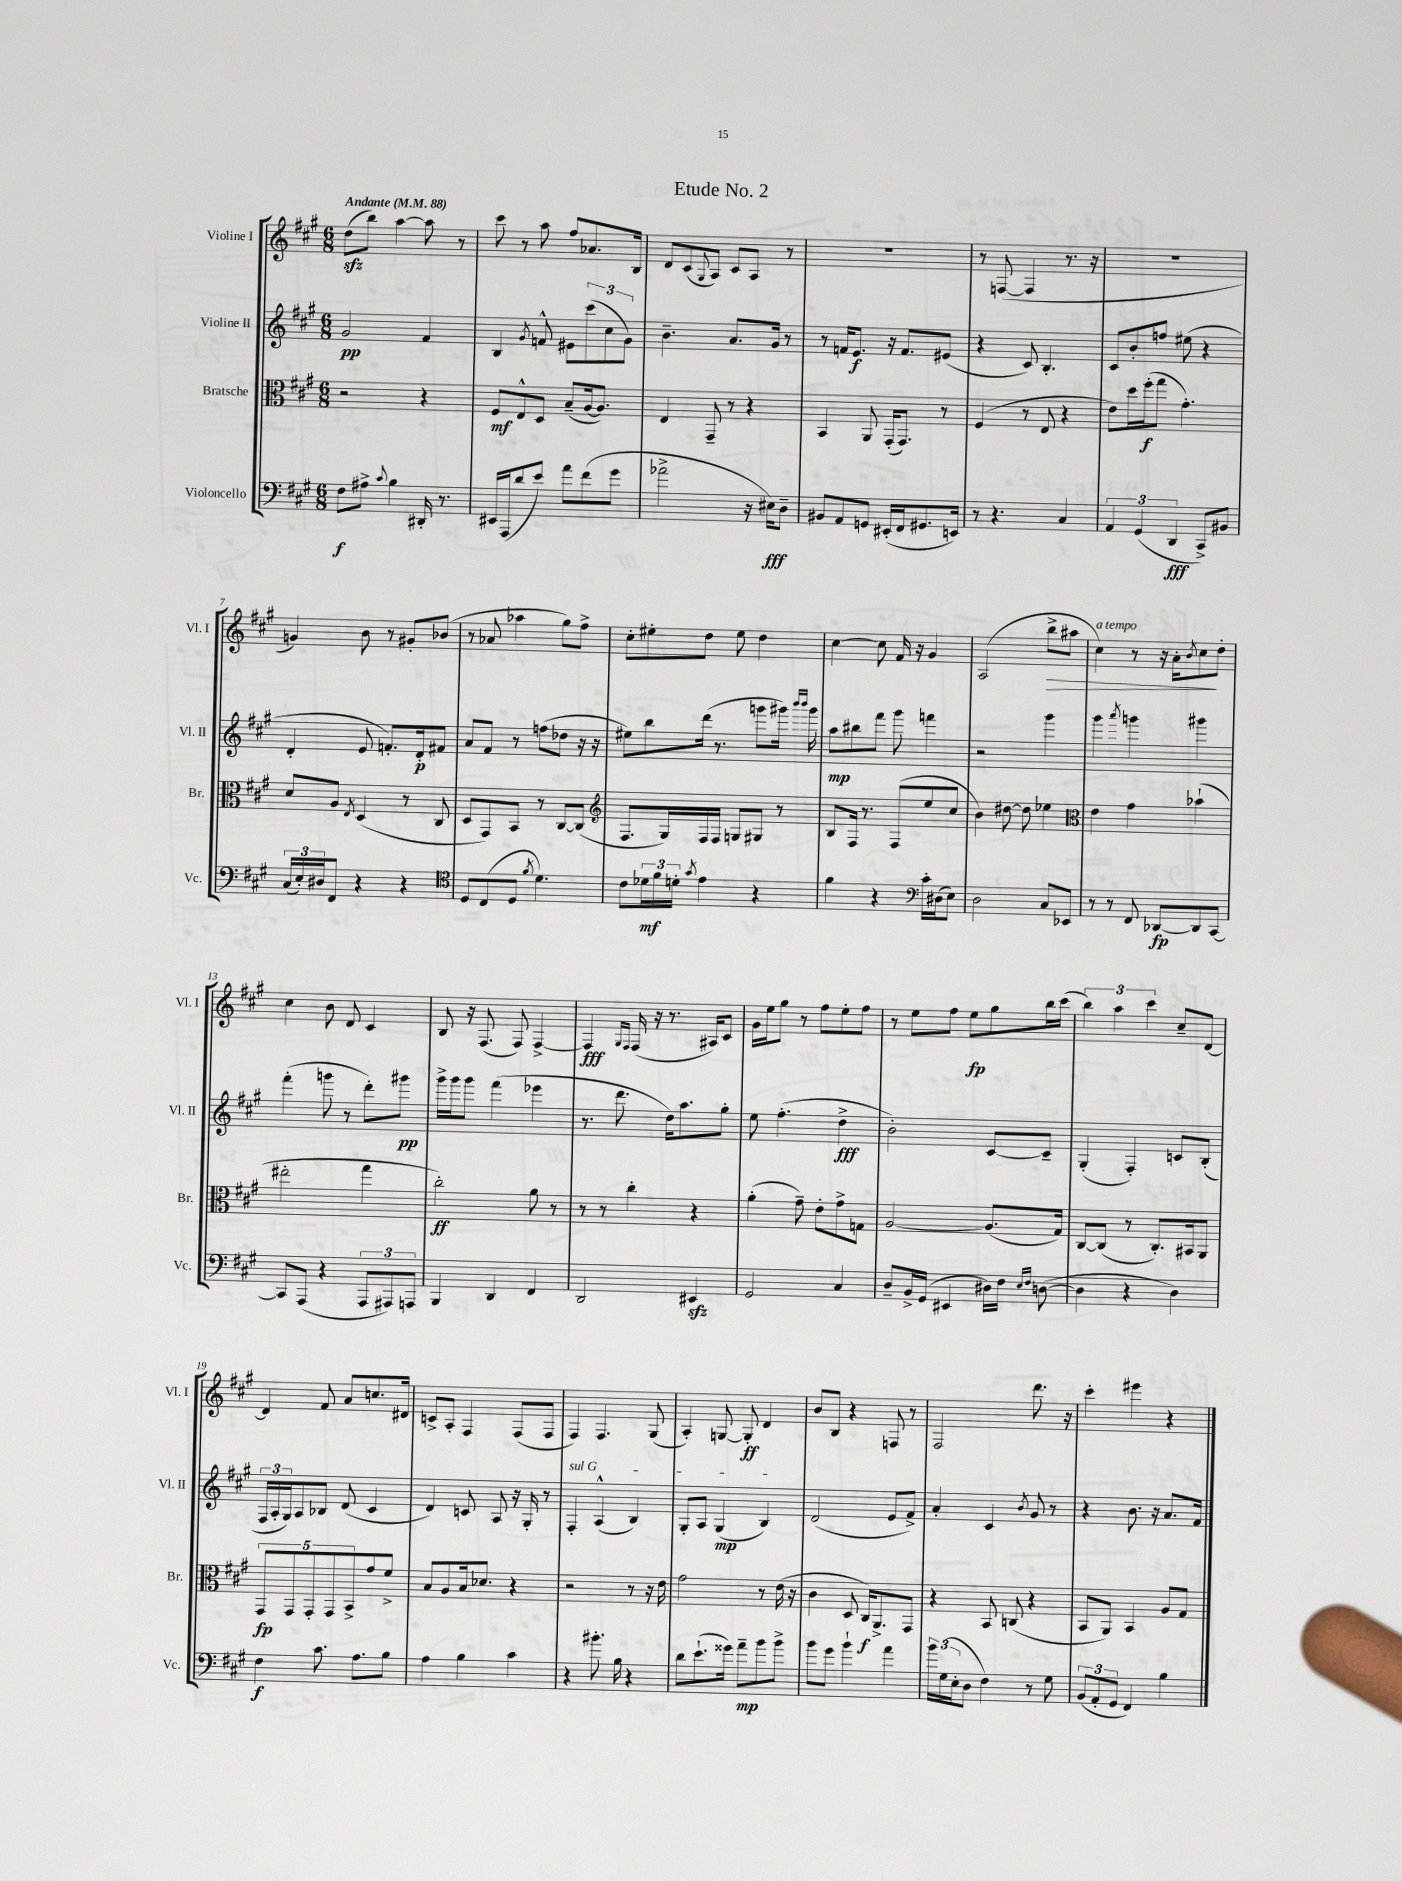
\header { title = "Etude No. 2" }
<<
\new StaffGroup <<
\new Staff = "s0" \with { instrumentName = "Violine I" shortInstrumentName = "Vl. I" } {
    \clef treble \key a \major \numericTimeSignature \time 6/8 \tempo "Andante" 4 = 88
    d''8\sfz( b''8) a''4~ a''8 r8 |
    cis'''8 r8 a''8 fis''8 aes'8. b16 |
    d'8 cis'8( \appoggiatura { gis8 } a8) cis'8 a8 r8 |
    R2. |
    r8 f8~( f4 r8. r16 |
    R2. |
    g'4) b'8 r8 gis'8-. bes'8( |
    r8 aes'8 aes''4 gis''8) fis''8-> |
    cis''8-. eis''8-. d''8 eis''8 d''4 |
    cis''4~ cis''8 fis'16 r16 gis'4 |
    a2( b''8->\> ais''8 |
    cis''4^\markup { \italic "a tempo" }) r8 r16 a'16-. \acciaccatura { b'8 } cis''8\! d''8-. |
    cis''4 b'8 d'8 cis'4 |
    b8 r16 fis8.( fis8) fis4~-> |
    fis4\fff \grace { gis16 fis16 } fis16( r16 r8. ais16) cis'8 |
    gis'16 e''16 gis''8 r8 fis''8 e''8-. fis''8 |
    r8 e''8 fis''8 e''8\fp gis''8 b''16 cis'''16( |
    \tuplet 3/2 { b''4) a''4 cis'''4 } cis''8-- d'8~ |
    d'4 fis'8 a'8 c''8. dis'16 |
    c'8-> a8-. fis4 fis8( fis8 |
    fis4) fis4. gis8( |
    a4-.) g8~ g8-.\ff d'4 |
    b'8 b8 r4 f8 r8 |
    fis2 d'''8. r16 |
    cis'''4-. eis'''4 r4 \bar "|." |
}
\new Staff = "s1" \with { instrumentName = "Violine II" shortInstrumentName = "Vl. II" } {
    \clef treble \key a \major \numericTimeSignature \time 6/8
    gis'2\pp fis'4 |
    b4 \acciaccatura { gis'8 } f'8-^ eis'8 \tuplet 3/2 { cis'''8( cis''8 gis'8) } |
    b'4.-- a'8. gis'16 r8 |
    r8 f'16 e'8.\f r16 f'8. eis'8( |
    r4 cis'8) b4.-. |
    cis'8 b'8-. f''8 eis''8( r4 |
    d'4-. e'8 f'8.-.) d'16-.\p fis'8 |
    a'8 fis'8 r8 f''8( des''8 r16 r16 |
    eis''8) b''8 d'''16( r8. g'''8 gis'''16) \grace { b'''16 b'''16 } gis'''16 |
    a''8\mp bis''8 fis'''8 gis'''8 f'''4 |
    r2 gis'''4 |
    gis'''4 \acciaccatura { a'''8 } g'''4 gis'''4 |
    fis'''4-.( g'''8 r8 d'''8-.) gis'''8\pp |
    gis'''16-> gis'''16 gis'''8 fis'''4( ees'''4 |
    r8. d'''8. d''16) a''8. gis''8-. |
    e''8 fis''4.-.( d''4->\fff |
    b'2-.) cis'8~ cis'8-- |
    gis4-.( fis4-.) c'8 b8-.( |
    \tuplet 3/2 { fis16 a16-. gis16) } a8 bes8 d'8( cis'4 |
    d'4) c'8 a8 r16 gis16-. r8 |
    \once \override TextSpanner.bound-details.left.text = \markup { \italic "sul G" } fis4-.\startTextSpan a4-^( b4) |
    gis8-. a8 gis4\mp( b4\stopTextSpan) |
    d'2( e'8 fis'8->) |
    a'4-. cis'4 \acciaccatura { b'8 } gis'8 r8 |
    r4 b'8. r16 a'8. fis'16 \bar "|." |
}
\new Staff = "s2" \with { instrumentName = "Bratsche" shortInstrumentName = "Br." } {
    \clef alto \key a \major \numericTimeSignature \time 6/8
    r2 r4 |
    fis8\mf e8-^ d8 b8--( a16~ a8.) |
    e4 gis,8-- r8 r4 |
    b,4 a,8 gis,16-.( gis,8.) r8 |
    fis4( r8 e8 r4 |
    e'8) d''16 fis''16-.\f( gis''8 gis'4.-.) |
    d'8 a8 \acciaccatura { e8 } d4( r8 cis8 |
    d8 gis,8) b,8 r8 cis8~ cis8( |
    \clef treble fis8. gis16) fis16 fis16 g8 gis8 r8 |
    b8 fis16 r8. fis8( e''8 cis''8 |
    b'4) dis''8~ dis''8 ees''4 |
    \clef alto e'4 gis'4 bes'4-!( |
    eis''2-. gis''4 |
    cis''2-.\ff) a'8 r8 |
    r8 r8 cis''4-. r4 |
    a'4-.( gis'8--) e'8-. gis'8-> g8 |
    a2~ a8.( gis16) |
    cis8~ cis8( r8 cis8.-.) bis,16 a,8 |
    \tuplet 5/4 { gis,8\fp gis,8 gis,8-. gis,8 b,8-> } gis'8 fis'8-> |
    b8 a8 b16 des'8. r4 |
    r2 r8 r16 e'16 |
    gis'2 r8 e'16( r16 |
    cis'4 d8 cis16\f) a,8.-> gis,8 |
    r4 b,8 c8( r4 |
    b,8 a,8) b,4 a8 gis8 \bar "|." |
}
\new Staff = "s3" \with { instrumentName = "Violoncello" shortInstrumentName = "Vc." } {
    \clef bass \key a \major \numericTimeSignature \time 6/8
    fis8\f ais8-> \appoggiatura { cis'8 } b4 dis,16-. r8. |
    eis,16 a,,16( d'8 e'8) a'8 fis'8( gis'8 |
    aes'2-> r16 eis16\fff) d8-- |
    bis,8 a,8 g,8 eis,16-.( fis,16 gis,8. e,16) |
    r8 r4. cis4 |
    \tuplet 3/2 { a,4 gis,4( d,4\fff } cis,8->) bis,8 |
    \tuplet 3/2 { cis16( e16-.) dis16 } fis,8 r4 r4 |
    \clef tenor d8 cis8( d8 \acciaccatura { fis'8 } d'4.) |
    cis'8 \tuplet 3/2 { des'16\mf fis'16 d'16-. } \acciaccatura { gis'8 } e'4 r4 |
    fis'4 r4 \clef bass cis'16-. dis16( e8) |
    d2 cis8 ees,8 |
    r8 r8 fis,8 des,8~\fp des,8 cis,8~ |
    cis,8 a,,8( r4 \tuplet 3/2 { a,,8 ais,,8) a,,8 } |
    b,,4 d,4 fis,4 |
    d,2 eis,4\sfz |
    gis,2 cis4 |
    d8-- b,16-> gis,16( eis,4 dis16) fis16 \grace { e16 fis16 } d8~( |
    d4 r4 d4) |
    fis4\f cis'8. a8. b8 |
    a4 b4 cis'4 |
    r4 bis'8.-. b16 r4 |
    d'8 e'8.-!( gisis'16) a'8--\mp b'8 b'8-> |
    b'8 gis'8 b'4-! a'4 |
    \tuplet 3/2 { b'16 gis16( e16-. } d8 fis4) r8 gis8 |
    \tuplet 3/2 { b,8( a,8-. gis,8 } fis,4) b4 \bar "|." |
}
>>
>>
